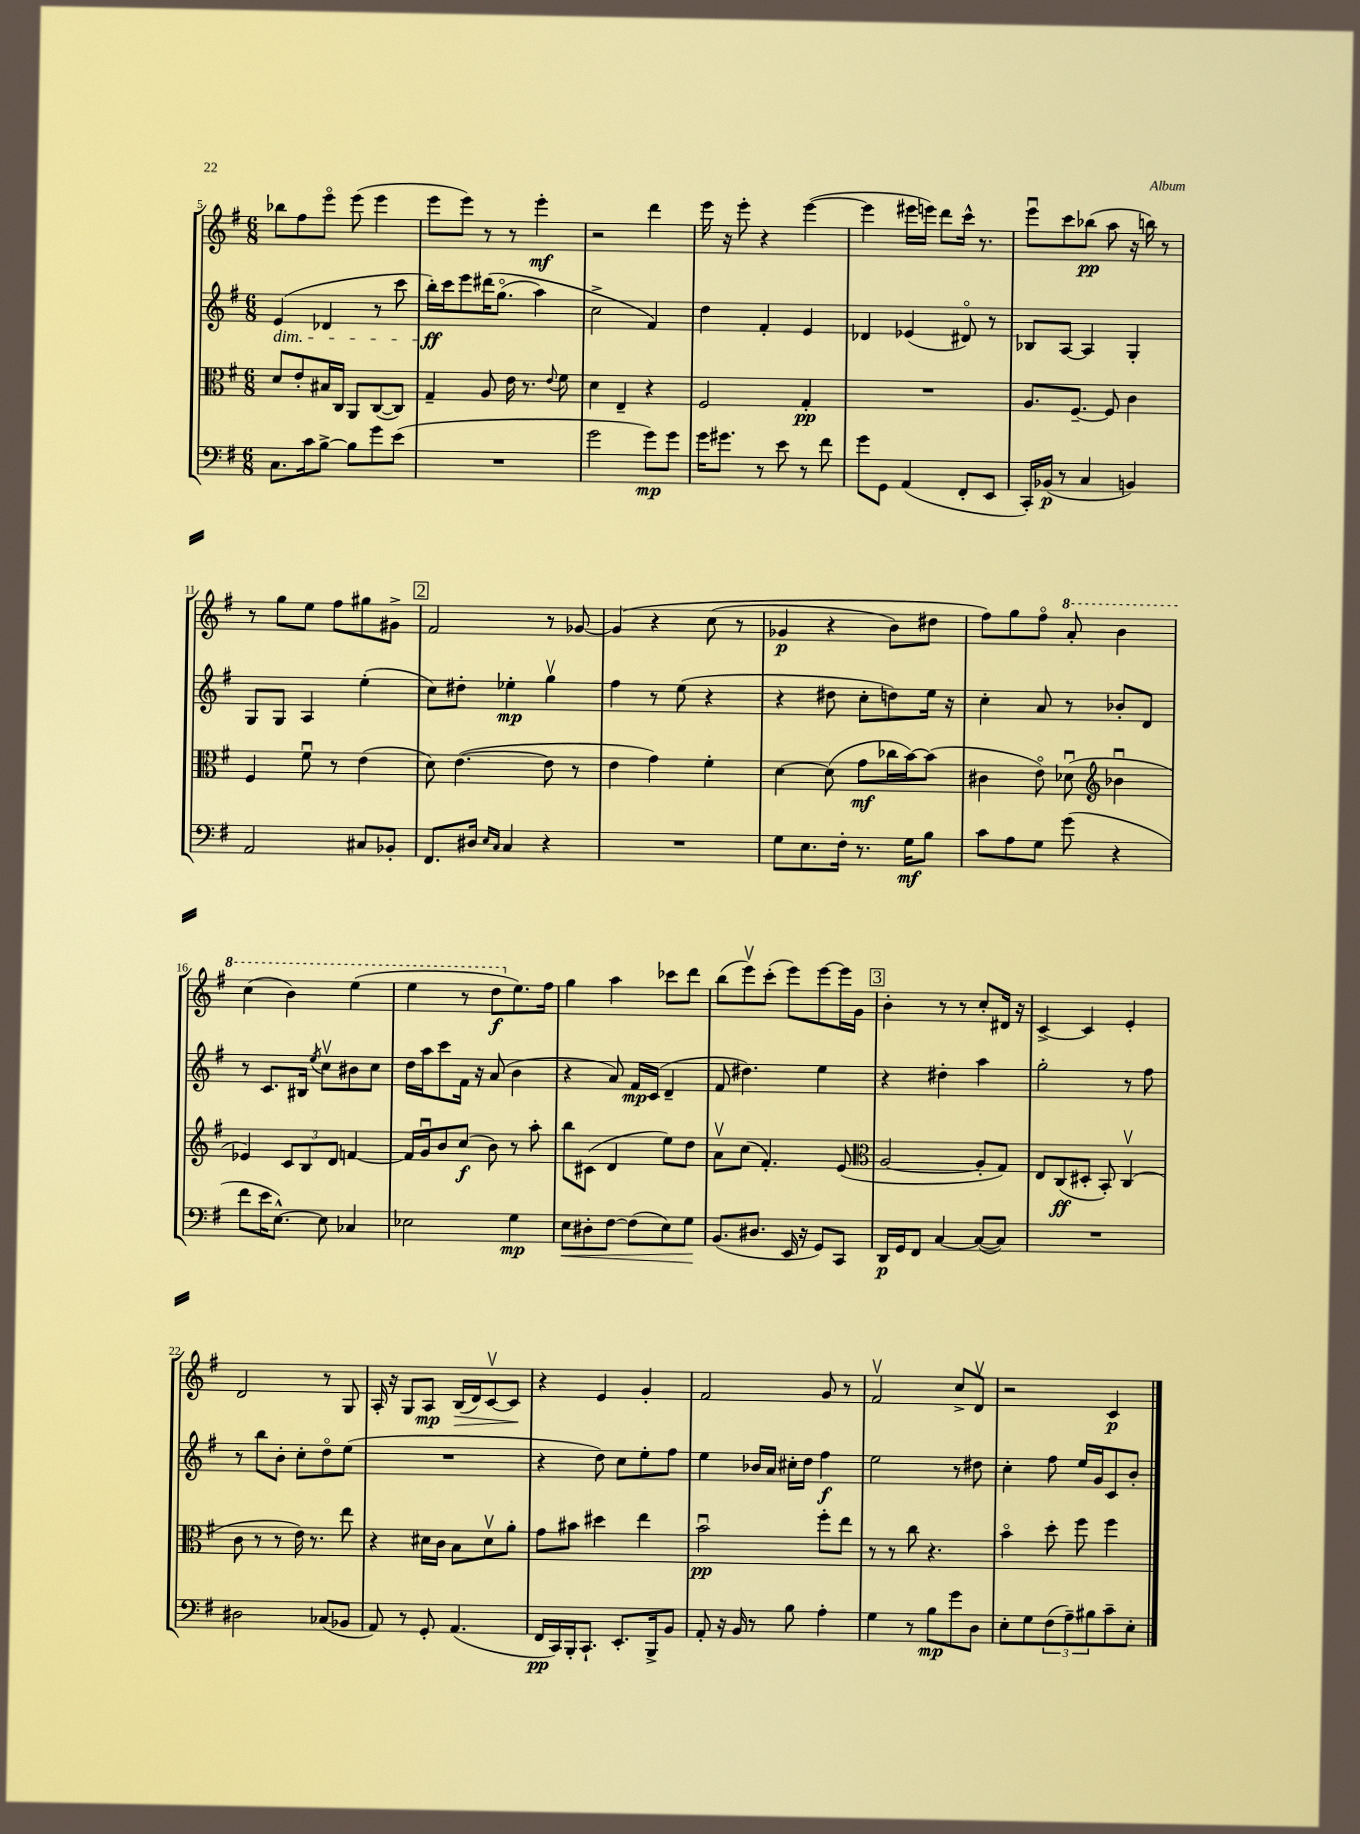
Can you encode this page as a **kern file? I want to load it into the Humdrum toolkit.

**kern	**kern	**kern	**kern
*staff4	*staff3	*staff2	*staff1
*clefF4	*clefC3	*clefG2	*clefG2
*k[f#]	*k[f#]	*k[f#]	*k[f#]
*M6/8	*M6/8	*M6/8	*M6/8
8.C	8d	(4e	8bb-
.	8e'	.	8ff#
16c	.	.	.
[8B^	16B#	4d-	8eeeo
.	16C	.	.
8B]	8AA	.	(8eee
8g	([8C	8r	4eee
(8e	8C])	8ccc	.
=	=	=	=
2.r	4G~	16bb')	8eee
.	.	16ccc	.
.	.	8eee	8eee)
.	8A	&(16ddd#	8r
.	.	(8.ggo	.
.	16e	.	8r
.	8.r	.	.
.	.	4aa)	4eee'
.	8qqe	.	.
.	8f#	.	.
=	=	=	=
2g	4d	2cc^	2r
.	4E~	.	.
8g)	4r	4f#&)	4ddd
8g	.	.	.
=	=	=	=
16g	2F#	4dd	16eee
8.g#	.	.	16r
.	.	.	8eee'
8r	.	4f#'	4r
8e	.	.	.
8r	4G'	4e	([4eee
8f#	.	.	.
=	=	=	=
8g	2.r	4d-	4eee]
8GG	.	.	.
(4AA	.	(4e-	16eee#
.	.	.	16eee)
.	.	.	8ddd
8FF#'	.	8d#o)	16ccc^^
.	.	.	8.r
8EE	.	8r	.
=	=	=	=
16CC')	8.A	8B-	8eeeu
(16BB-	.	.	.
8r	.	[8A	8ccc
.	[8.F#~	.	.
4C	.	4A]	(8bb-
.	8F#]	.	8aa
4BB)	4c	4G'	16r
.	.	.	16bb)
.	.	.	8r
=	=	=	=
2AA	4F#	8G	8r
.	.	8G	8gg
.	8f#u	4A	8ee
.	8r	.	8ff#
8C#	(4e	(4ee'	8gg#
8BB-'	.	.	8g#^
=	=	=	=
8.FF#	8d)	8cc)	2f#
.	([4.e	8dd#'	.
16D#	.	.	.
16qqE	.	.	.
16qqC	.	.	.
4C	.	4ee-'	.
4r	8e]	4ggv	8r
.	8r	.	[8g-
=	=	=	=
2.r	4e	4ff#	&(4g-]
.	4g)	8r	4r
.	.	(8ee	.
.	4f#'	4r	(8cc
.	.	.	8r
=	=	=	=
8G	[4d	4r	4g-
8.E	.	.	.
.	(8d]	8dd#	4r
16F#'	.	.	.
8.r	8g	8cc'	.
.	16cc-	8dd)	8b)
16G	[16b)	.	.
8B	(8b]	16ee	8dd#
.	.	16r	.
=	=	=	=
8c	4c#	4cc'	8ff#&)
8A	.	.	8gg
8G	8eo)	8a	8ff#o
(8g	(8d-u	8r	8aa'
*	*clefG2	*	*
4r	4b-u	8b-'	4bb
.	.	8d	.
=	=	=	=
8f#	4e-)	8r	(4ccc
16e	.	8.c	.
[8.E^^)	.	.	.
.	12c	.	4bb)
.	.	16B#	.
.	12B	.	.
.	.	8qee	.
8E]	.	8ccv	.
.	12d	.	.
4C-	[4f	8b#	(4eee
.	.	8cc	.
=	=	=	=
2E-	16f]	16dd	4eee
.	16gu	16aa	.
.	8b	8ccc	.
.	(8cc	16f#	8r
.	.	16r	.
.	8b)	(8a	8ddd
4G	8r	4b	8.ee)
.	8aa'	.	.
.	.	.	16ff#
=	=	=	=
8E	8bb	4r	4gg
8D#'	(8c#	.	.
[8F#	4d	8a)	4aa
(8F#]	.	16f#	.
.	.	(16c	.
8E)	8ee)	4d~	8ccc-
8G	8dd	.	8ddd
=	=	=	=
(8.BB	8av	8f#	(8bb
.	(8cc	4.dd#)	8eeev)
8.D#	.	.	.
.	4.f#')	.	(8ccc'
16EE	.	.	8eee)
16r	.	.	.
8GG)	.	4ee	[8eee
8CC	(8e	.	16eee]
.	.	.	16g
=	=	=	=
*	*clefC3	*	*
16DD	[2A	4r	4b'
16GG	.	.	.
8FF#	.	.	.
[4C	.	4dd#'	8r
.	.	.	8r
(8C_	8A']	4aa	8cc'
8C])	8G)	.	16d#
.	.	.	16r
=	=	=	=
2.r	8E	2gg'	[4c^
.	(8C	.	.
.	8D#'	.	4c]
.	8BB')	.	.
.	(4Cv	8r	4e'
.	.	8ff#	.
=	=	=	=
2D#	8c	8r	2d
.	8r	8bb	.
.	8r	8b'	.
.	16e)	8cc'	.
.	8.r	.	.
(8C-	.	8ddo	8r
8BB-	8ee	(8ee	8G
=	=	=	=
8AA)	4r	2.r	16A'
.	.	.	16r
8r	.	.	8G
8GG'	16d#	.	8A
.	16c	.	.
(4.AA	8B	.	(16B
.	.	.	16d)
.	8d#v	.	[8cv
.	8a'	.	8c]
=	=	=	=
16FF#	8g	4r	4r
16CC)	.	.	.
16BBB'	8b#	.	.
8.CC`	.	.	.
.	4dd#	8dd)	4e
8.EE'	.	8cc	.
.	4ee	8ee'	4g'
16BBB^	.	.	.
8BB	.	8ff#	.
=	=	=	=
8AA'	2bu	4ee	2f#
16r	.	.	.
16BB	.	.	.
8r	.	16b-	.
.	.	16a	.
8B	.	16cc#'	.
.	.	16dd	.
4A'	8ff#'	4ff#	8g
.	8ee	.	8r
=	=	=	=
4G	8r	2ee	2f#v
.	8r	.	.
8r	8cc	.	.
8B	4.r	.	.
8g	.	8r	8cc^
8D	.	8dd#	8dv
=	=	=	=
8E'	4bo	4cc'	2r
8G	.	.	.
(12F#	8dd'	8ff#	.
12A~)	.	.	.
.	8ff#	16ee	.
12B#	.	.	.
.	.	16g	.
8c~	4ff#	8c	4c
8E'	.	8b'	.
==	==	==	==
*-	*-	*-	*-
